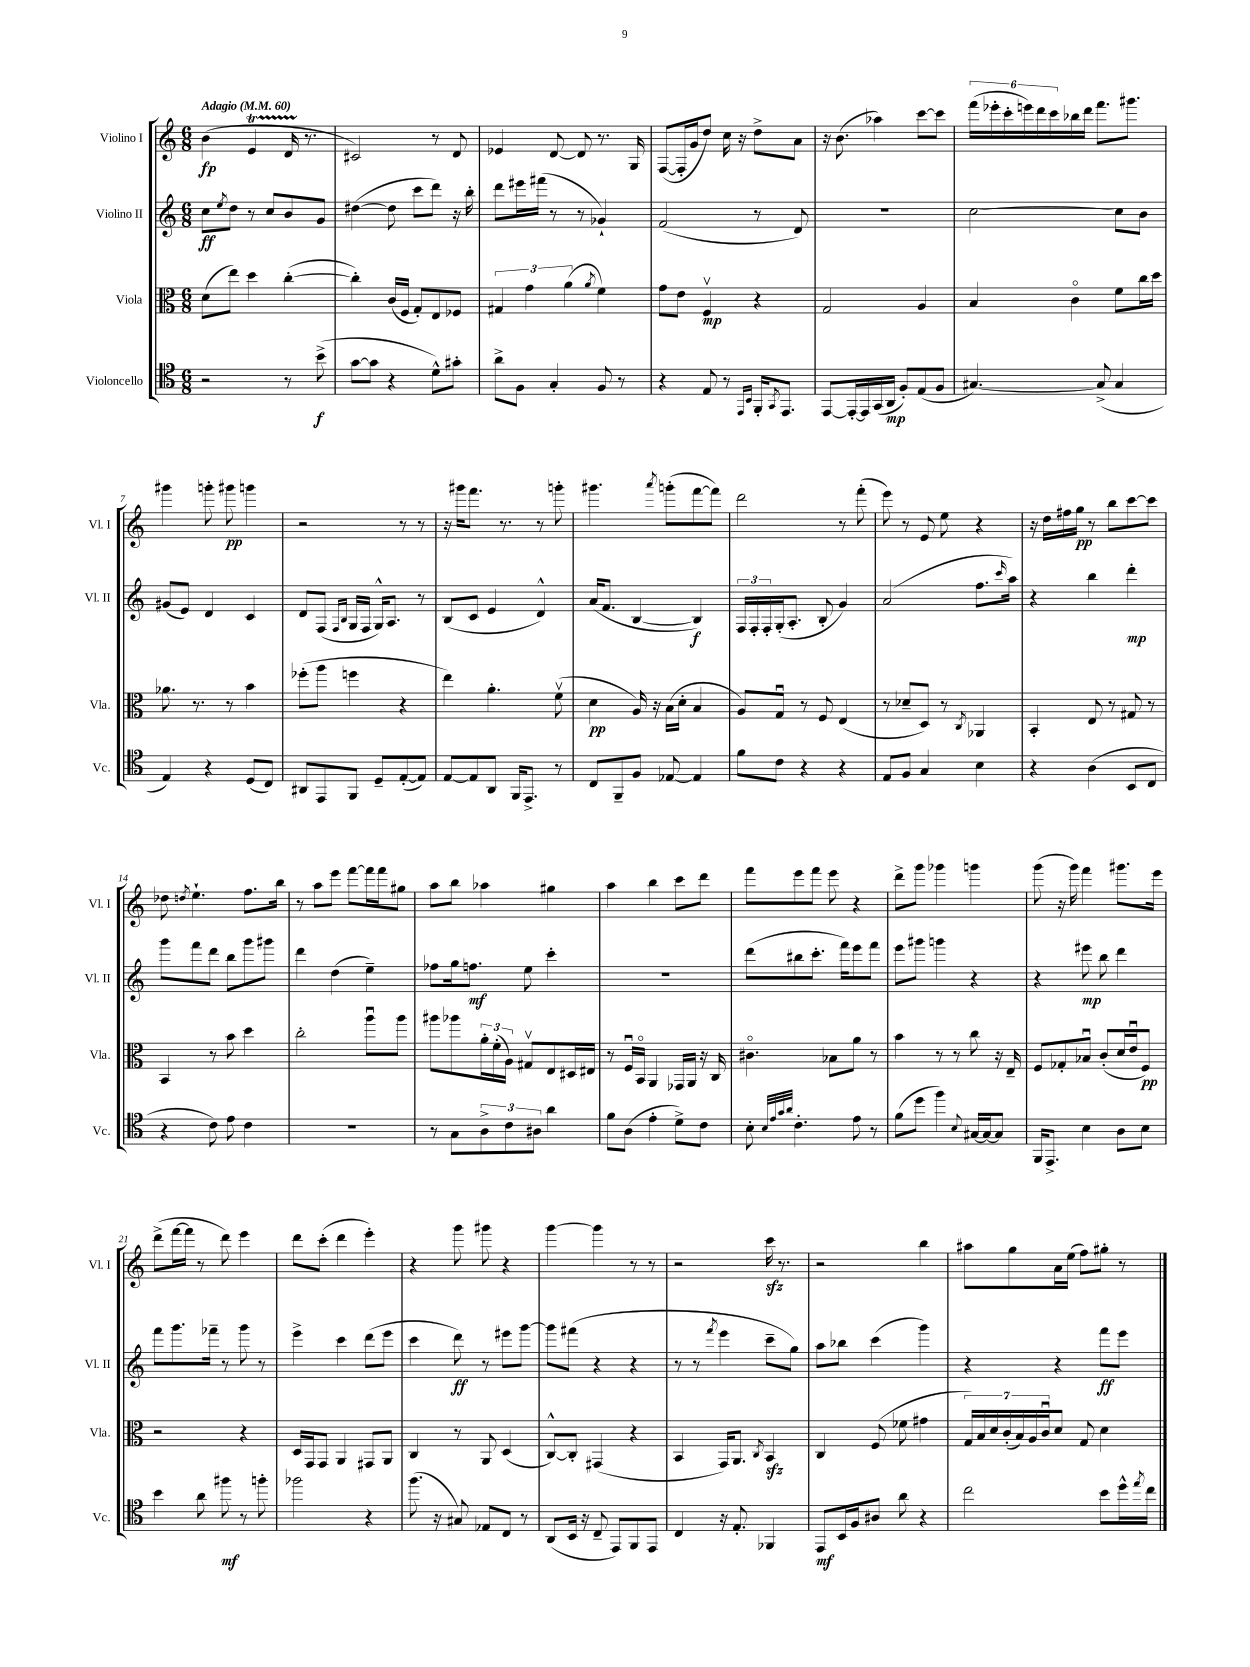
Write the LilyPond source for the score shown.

<<
\new StaffGroup <<
\new Staff = "s0" \with { instrumentName = "Violino I" shortInstrumentName = "Vl. I" } {
    \clef treble \key c \major \numericTimeSignature \time 6/8 \tempo "Adagio" 4 = 60
    b'4\fp( e'4\startTrillSpan d'16 r8.\stopTrillSpan |
    cis'2) r8 d'8 |
    ees'4 d'8~ d'8 r8. g16 |
    f8~( f16-. g'16 d''8) c''16 r16 d''8-> a'8 |
    r16 b'8.( aes''4) c'''8~ c'''8 |
    \tuplet 6/4 { f'''16( ees'''16-. c'''16-. e'''16) d'''16 c'''16 } bes''16 d'''16 f'''8. gis'''8. |
    gis'''4 g'''8-. gis'''8\pp g'''4 |
    r2 r8 r8 |
    r16 gis'''16 f'''8. r8. r8 g'''8-. |
    gis'''4. \acciaccatura { a'''8 } g'''8-.( f'''8~ f'''8) |
    d'''2 r8 f'''8-.( |
    e'''8) r8 e'8 e''8 r4 |
    r16 d''16 fis''16 g''16\pp r8 b''8 c'''8~ c'''8 |
    des''8 \acciaccatura { d''8 } e''4.-! f''8. b''16 |
    r8 a''8 e'''8 f'''8~ f'''16 f'''16 gis''8 |
    a''8 b''8 aes''4 gis''4 |
    a''4 b''4 c'''8 d'''8 |
    f'''8 e'''8 f'''8 e'''8 r4 |
    d'''8-> g'''8 ges'''4 g'''4 |
    g'''8( r16 g'''16) f'''4 gis'''8. e'''16 |
    d'''8->( f'''16~ f'''16 r8 d'''8) e'''4 |
    d'''8 c'''8-.( d'''4 e'''4-.) |
    r4 g'''8 gis'''8 r4 |
    g'''4~ g'''4 r8 r8 |
    r2 c'''16\sfz r8. |
    r2 b''4 |
    ais''8 g''8 a'16 e''16( f''8) gis''8-. r8 \bar "|." |
}
\new Staff = "s1" \with { instrumentName = "Violino II" shortInstrumentName = "Vl. II" } {
    \clef treble \key c \major \numericTimeSignature \time 6/8
    c''8\ff \acciaccatura { e''8 } d''8 r8 c''8 b'8 g'8 |
    dis''4~( dis''8 c'''8 d'''8) r16 b''16-. |
    d'''8 eis'''16 fis'''16( r8 r8 ges'4-!) |
    f'2( r8 d'8) |
    R2. |
    c''2~ c''8 b'8 |
    gis'8( e'8) d'4 c'4 |
    d'8 f8( \grace { f16 b16 } g16 f16 g16-^) a8. r8 |
    b8( c'8 e'4 d'4-^) |
    a'16( f'8. b4~ b4\f) |
    \tuplet 3/2 { f16 f16-. f16-. } g16-.( a8.-. b8-. g'4) |
    a'2( f''8. \grace { c'''16 } a''16) |
    r4 b''4 d'''4-.\mp |
    g'''8 f'''8 d'''8 b''8 g'''8 gis'''8 |
    d'''4 d''4( e''4--) |
    fes''8 g''16 f''8.\mf e''8 c'''4-. |
    R2. |
    d'''8( bis''8 c'''8.-. f'''16) e'''8 f'''8 |
    e'''8 gis'''8 g'''4 r4 |
    r4 eis'''8\mp b''8 d'''4 |
    f'''8 g'''8. fes'''16-- r8 g'''8 r8 |
    e'''4-> c'''4 d'''8( e'''8 |
    c'''4 d'''8\ff) r8 eis'''8 g'''8~ |
    g'''8 fis'''8( r4 r4 |
    r8 r8 \acciaccatura { f'''8 } e'''4 c'''8-- g''8) |
    a''8 bes''8 c'''4( g'''4) |
    r4 r4 f'''8\ff e'''8 \bar "|." |
}
\new Staff = "s2" \with { instrumentName = "Viola" shortInstrumentName = "Vla." } {
    \clef alto \key c \major \numericTimeSignature \time 6/8
    d'8( e''8) d''4 c''4~-.( |
    c''4-.) c'16( f16 g8-.) e8 fes8 |
    \tuplet 3/2 { gis4 g'4 a'4( } \acciaccatura { a'8 } f'4) |
    g'8 e'8 f4\upbow\mp r4 |
    g2 a4 |
    b4 c'4\flageolet f'8 c''16 d''16 |
    aes'8. r8. r8 b'4 |
    fes''8-.( a''8 f''4 r4 |
    e''4) a'4.-. f'8\upbow( |
    d'4\pp a16) r16 b16( d'16-. b4 |
    a8) g8\downbow r8 f8 e4( |
    r8 des'8-- d8) r8 \acciaccatura { c8 } aes,4 |
    b,4-. e8 r8 gis8 r8 |
    b,4 r8 b'8 d''4 |
    c''2-. a''8\downbow a''8 |
    ais''8 aes''8 \tuplet 3/2 { a'16-. f'16-.( a16) } gis8\upbow e8 dis16 eis16 |
    r8 f16\downbow b,16\flageolet a,4 ges,16 a,16 r16 c16 |
    cis'4.\flageolet bes8 a'8 r8 |
    b'4 r8 r8 c''8 r16 e16-- |
    f8 ges8-. bes8\downbow c'8-.( d'16 e'16\downbow f8\pp) |
    r2 r4 |
    d16 g,16 g,8 a,4 gis,8 a,8 |
    c4 r8 a,8 d4( |
    c8~-^) c8-. gis,4( r4 |
    b,4 g,16) a,8. \acciaccatura { c8 } b,4\sfz |
    c4 f8( fes'8 gis'4 |
    \tuplet 7/4 { g16) b16 d'16 c'16-.( b16) a16 c'16\downbow } d'8 g8 d'4 \bar "|." |
}
\new Staff = "s3" \with { instrumentName = "Violoncello" shortInstrumentName = "Vc." } {
    \clef tenor \key c \major \numericTimeSignature \time 6/8
    r2 r8 b'8->\f( |
    g'8~ g'8 r4 d'8-^) gis'8-. |
    a'8-> f8 g4-. f8 r8 |
    r4 e8 r8 \grace { e,16 b,16 } f,16-. \acciaccatura { g,8 } e,8. |
    e,8~ e,16~-. e,16 g,16( a,16\mp f8-.) e8( f8 |
    gis4.~) gis8->( gis4 |
    e4) r4 d8( c8) |
    ais,8 e,8 f,8 d8-- e8~-.( e8) |
    e8~ e8 a,8 f,16 e,8.-> r8 |
    c8 f,8-- f8 ees8~ ees4 |
    f'8 c'8 r4 r4 |
    e8 f8 g4 b4 |
    r4 a4( b,8 c8 |
    r4 c'8) e'8 c'4 |
    R2. |
    r8 g8 \tuplet 3/2 { a8-> c'8 ais8 } a'4 |
    f'8 a8( e'4-. d'8->) c'8 |
    b8-. \grace { b32 e'32 g'32 a'32 } c'4.-. e'8 r8 |
    f'8( d''8 f''4) \appoggiatura { b8 } gis16~ gis16~ gis8 |
    f,16 e,8.-> b4 a8 b8 |
    b'4 a'8 fis''8\mf r8 f''8-. |
    fes''2 r4 |
    f''8.( r16 gis8) ees8 c8 r8 |
    a,8( b,16 r16 c8-- e,8) f,8 e,8 |
    c4 r16 e8.-. fes,4 |
    e,8\mf b,16 f16 ais8 a'8 r4 |
    c''2 b'8 d''16-^ \acciaccatura { e''8 } c''16 \bar "|." |
}
>>
>>
